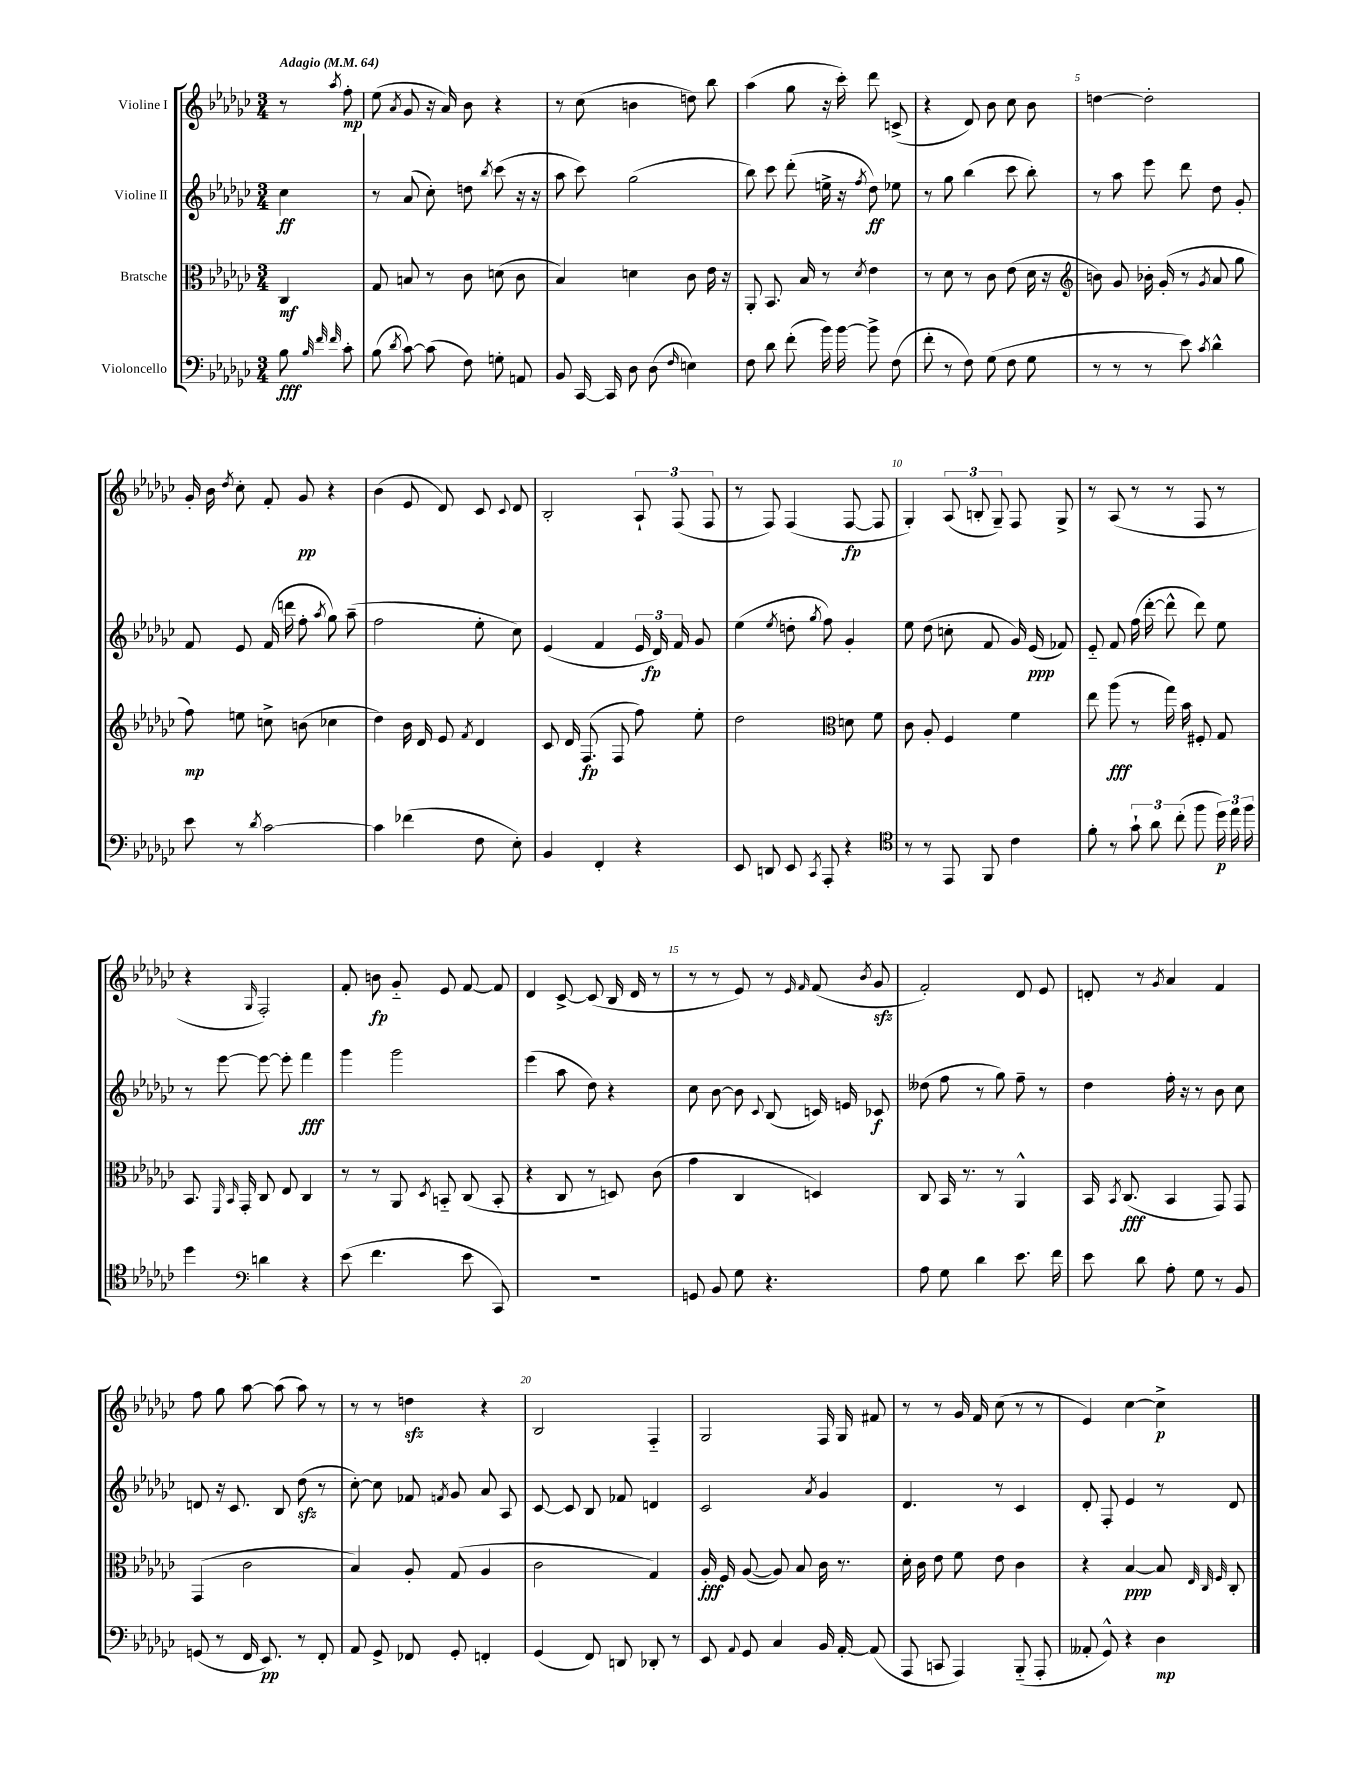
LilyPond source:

<<
\new StaffGroup <<
\new Staff = "s0" \with { instrumentName = "Violine I" } {
    \clef treble \key ges \major \numericTimeSignature \time 3/4 \partial 4 \tempo "Adagio" 4 = 64
    \autoBeamOff r8 \acciaccatura { aes''8 } f''8-.\mp |
    ees''8( \acciaccatura { aes'8 } ges'8 r16 aes'16) bes'8 r4 |
    r8 ces''8( b'4 d''8) bes''8 |
    aes''4( ges''8 r16 ces'''16-.) des'''8 c'8->( |
    r4 des'8) bes'8 ces''8 bes'8 |
    d''4~ d''2-. |
    ges'16-. bes'16 \acciaccatura { des''8 } ces''8-. f'8-. ges'8\pp r4 |
    bes'4( ees'8 des'8) ces'8 \appoggiatura { ces'8 } des'8 |
    bes2-. \tuplet 3/2 { aes8-! f8( f8 } |
    r8 f8) f4( f8~\fp f8 |
    ges4-.) \tuplet 3/2 { aes8( b8-. ges8--) } f8 ges8-> |
    r8 aes8( r8 r8 f8 r8 |
    r4 \grace { ges16 } f2-.) |
    f'8-. b'8\fp ges'8-_ ees'8 f'8~ f'8 |
    des'4 ces'8~-> ces'8( bes16 des'16 r8 |
    r8 r8 ees'8) r8 \grace { ees'16 f'16 } f'8( \acciaccatura { bes'8 } ges'8\sfz |
    f'2-.) des'8 ees'8 |
    d'8-. r8 \acciaccatura { ges'8 } aes'4 f'4 |
    f''8 ges''8 aes''8~ aes''8( aes''8) r8 |
    r8 r8 d''4\sfz r4 |
    bes2 f4-_ |
    ges2 f16 ges16 fis'8 |
    r8 r8 ges'16 f'16 ces''8( r8 r8 |
    ees'4) ces''4~ ces''4->\p \bar "|." |
}
\new Staff = "s1" \with { instrumentName = "Violine II" } {
    \clef treble \key ges \major \numericTimeSignature \time 3/4 \partial 4
    \autoBeamOff ces''4\ff |
    r8 aes'8( ces''8-.) d''8 \acciaccatura { bes''8 } ces'''8( r16 r16 |
    aes''8 ces'''8) ges''2( |
    bes''8) ces'''8 des'''8-.( e''16-> r16 \acciaccatura { f''8 } des''8\ff) ees''8 |
    r8 ges''8 bes''4( ces'''8 bes''8-.) |
    r8 aes''8 ees'''8 des'''8 des''8 ges'8-. |
    f'8 ees'8 f'16( d'''16 f''8-. \acciaccatura { aes''8 } ges''8) aes''8--( |
    f''2 ees''8-. ces''8) |
    ees'4( f'4 \tuplet 3/2 { ees'16 des'16\fp) f'16 } ges'8 |
    ees''4( \acciaccatura { ees''8 } d''8-. \acciaccatura { ges''8 } f''8) ges'4-. |
    ees''8 des''8( c''8-. f'8 ges'16) ees'16\ppp( fes'8) |
    ees'8-_ f'8 f''16( des'''16~-. des'''8-^ des'''8) ees''8 |
    r8 ees'''8~ ees'''8~ ees'''8-. f'''4\fff |
    ges'''4 ges'''2 |
    ees'''4( aes''8 des''8) r4 |
    ces''8 bes'8~ bes'8 \appoggiatura { ces'8 } bes8( c'16) e'16 ces'8\f |
    deses''8( f''8 r8 ges''8) f''8-- r8 |
    des''4 f''16-. r16 r8 bes'8 ces''8 |
    d'8 r16 ces'8. bes8 des''8\sfz( r8 |
    ces''8~-.) ces''8 fes'8 \acciaccatura { f'8 } ges'8 aes'8 aes8 |
    ces'8~ ces'8 bes8 fes'8 d'4 |
    ces'2 \acciaccatura { aes'8 } ges'4 |
    des'4. r8 ces'4 |
    des'8-. f8-. ees'4 r8 des'8 \bar "|." |
}
\new Staff = "s2" \with { instrumentName = "Bratsche" } {
    \clef alto \key ges \major \numericTimeSignature \time 3/4 \partial 4
    \autoBeamOff ces4\mf |
    ges8 b8 r8 ces'8 d'8( ces'8 |
    bes4) d'4 ces'8 ees'16 r16 |
    aes,8-. bes,8. bes16 r8 \acciaccatura { des'8 } ees'4 |
    r8 des'8 r8 ces'8 ees'8( des'16 r16 |
    \clef treble b'8) ges'8 bes'16-. ges'16-.( r8 \acciaccatura { ges'8 } aes'8 ges''8 |
    f''8\mp) e''8 c''8-> b'8( ces''4 |
    des''4) bes'16 des'16 ees'8 \acciaccatura { f'8 } des'4 |
    ces'8 des'16 f8.\fp( f8 f''8) ees''8-. |
    des''2 \clef alto d'8 f'8 |
    ces'8 aes8-. f4 f'4 |
    ees''8 aes''8\fff( r8 ges''16) bes'16 fis8-. ges8 |
    bes,8. \grace { f,16 bes,16 } ges,16-. ces8 ees8 ces4 |
    r8 r8 aes,8 \acciaccatura { des8 } b,8-_ ces8( b,8-. |
    r4 ces8 r8 d8) ces'8( |
    ges'4 ces4 d4) |
    ces8 bes,16 r8. r8 aes,4-^ |
    bes,16 \acciaccatura { bes,8 } ces8.\fff( bes,4 ges,8) ges,8 |
    ges,4( ces'2 |
    bes4) aes8-. ges8( aes4 |
    ces'2 ges4) |
    aes16-.\fff f16 aes8~( aes8) bes8 ces'16 r8. |
    des'16-. ces'16 ees'8 f'8 ees'8 ces'4 |
    r4 bes4~\ppp bes8 \grace { ees32 ces32 f32 } ces8-. \bar "|." |
}
\new Staff = "s3" \with { instrumentName = "Violoncello" } {
    \clef bass \key ges \major \numericTimeSignature \time 3/4 \partial 4
    \autoBeamOff bes8\fff \grace { bes32 f'32 f'32 } ces'8-. |
    bes8( \acciaccatura { des'8 } ces'8~) ces'8( f8) g8-. a,8 |
    bes,8 ces,16~ ces,16 des8 des8( \grace { f16 } e4) |
    f8 des'8 f'8-.( bes'16) bes'16~ bes'8-> f8( |
    f'8-. r8 f8) ges8( f8 ges8 |
    r8 r8 r8 ees'8) \acciaccatura { ces'8 } des'4-^ |
    ees'8 r8 \acciaccatura { des'8 } ces'2~ |
    ces'4 fes'4( f8 ees8-.) |
    bes,4 f,4-. r4 |
    ees,8 d,8 ees,8 \acciaccatura { ces,8 } aes,,8-. r4 |
    \clef tenor r8 r8 ees,8 f,8 ces'4 |
    f'8-. r8 \tuplet 3/2 { ges'8-! aes'8 ces''8-.( } f''8 \tuplet 3/2 { des''16\p) ees''16 f''16 } |
    des''4 \clef bass d'4 r4 |
    ees'8( f'4. ees'8 ces,8) |
    R2. |
    g,8 bes,8 ges8 r4. |
    aes8 ges8 des'4 ees'8. f'16 |
    ees'8 des'8 aes8-. ges8 r8 bes,8 |
    g,8( r8 f,16 ees,8.\pp) r8 f,8-. |
    aes,8 ges,8-> fes,8 ges,8-. f,4-. |
    ges,4( f,8) d,8 des,8-. r8 |
    ees,8 \appoggiatura { aes,8 } ges,8 ces4 bes,16 aes,16~-. aes,8( |
    aes,,8 c,8 aes,,4) bes,,8-_( aes,,8-. |
    aeses,8-. ges,8-^) r4 des4\mp \bar "|." |
}
>>
>>
\layout { \context { \Score \override BarNumber.break-visibility = ##(#f #t #t) barNumberVisibility = #(every-nth-bar-number-visible 5) } }
